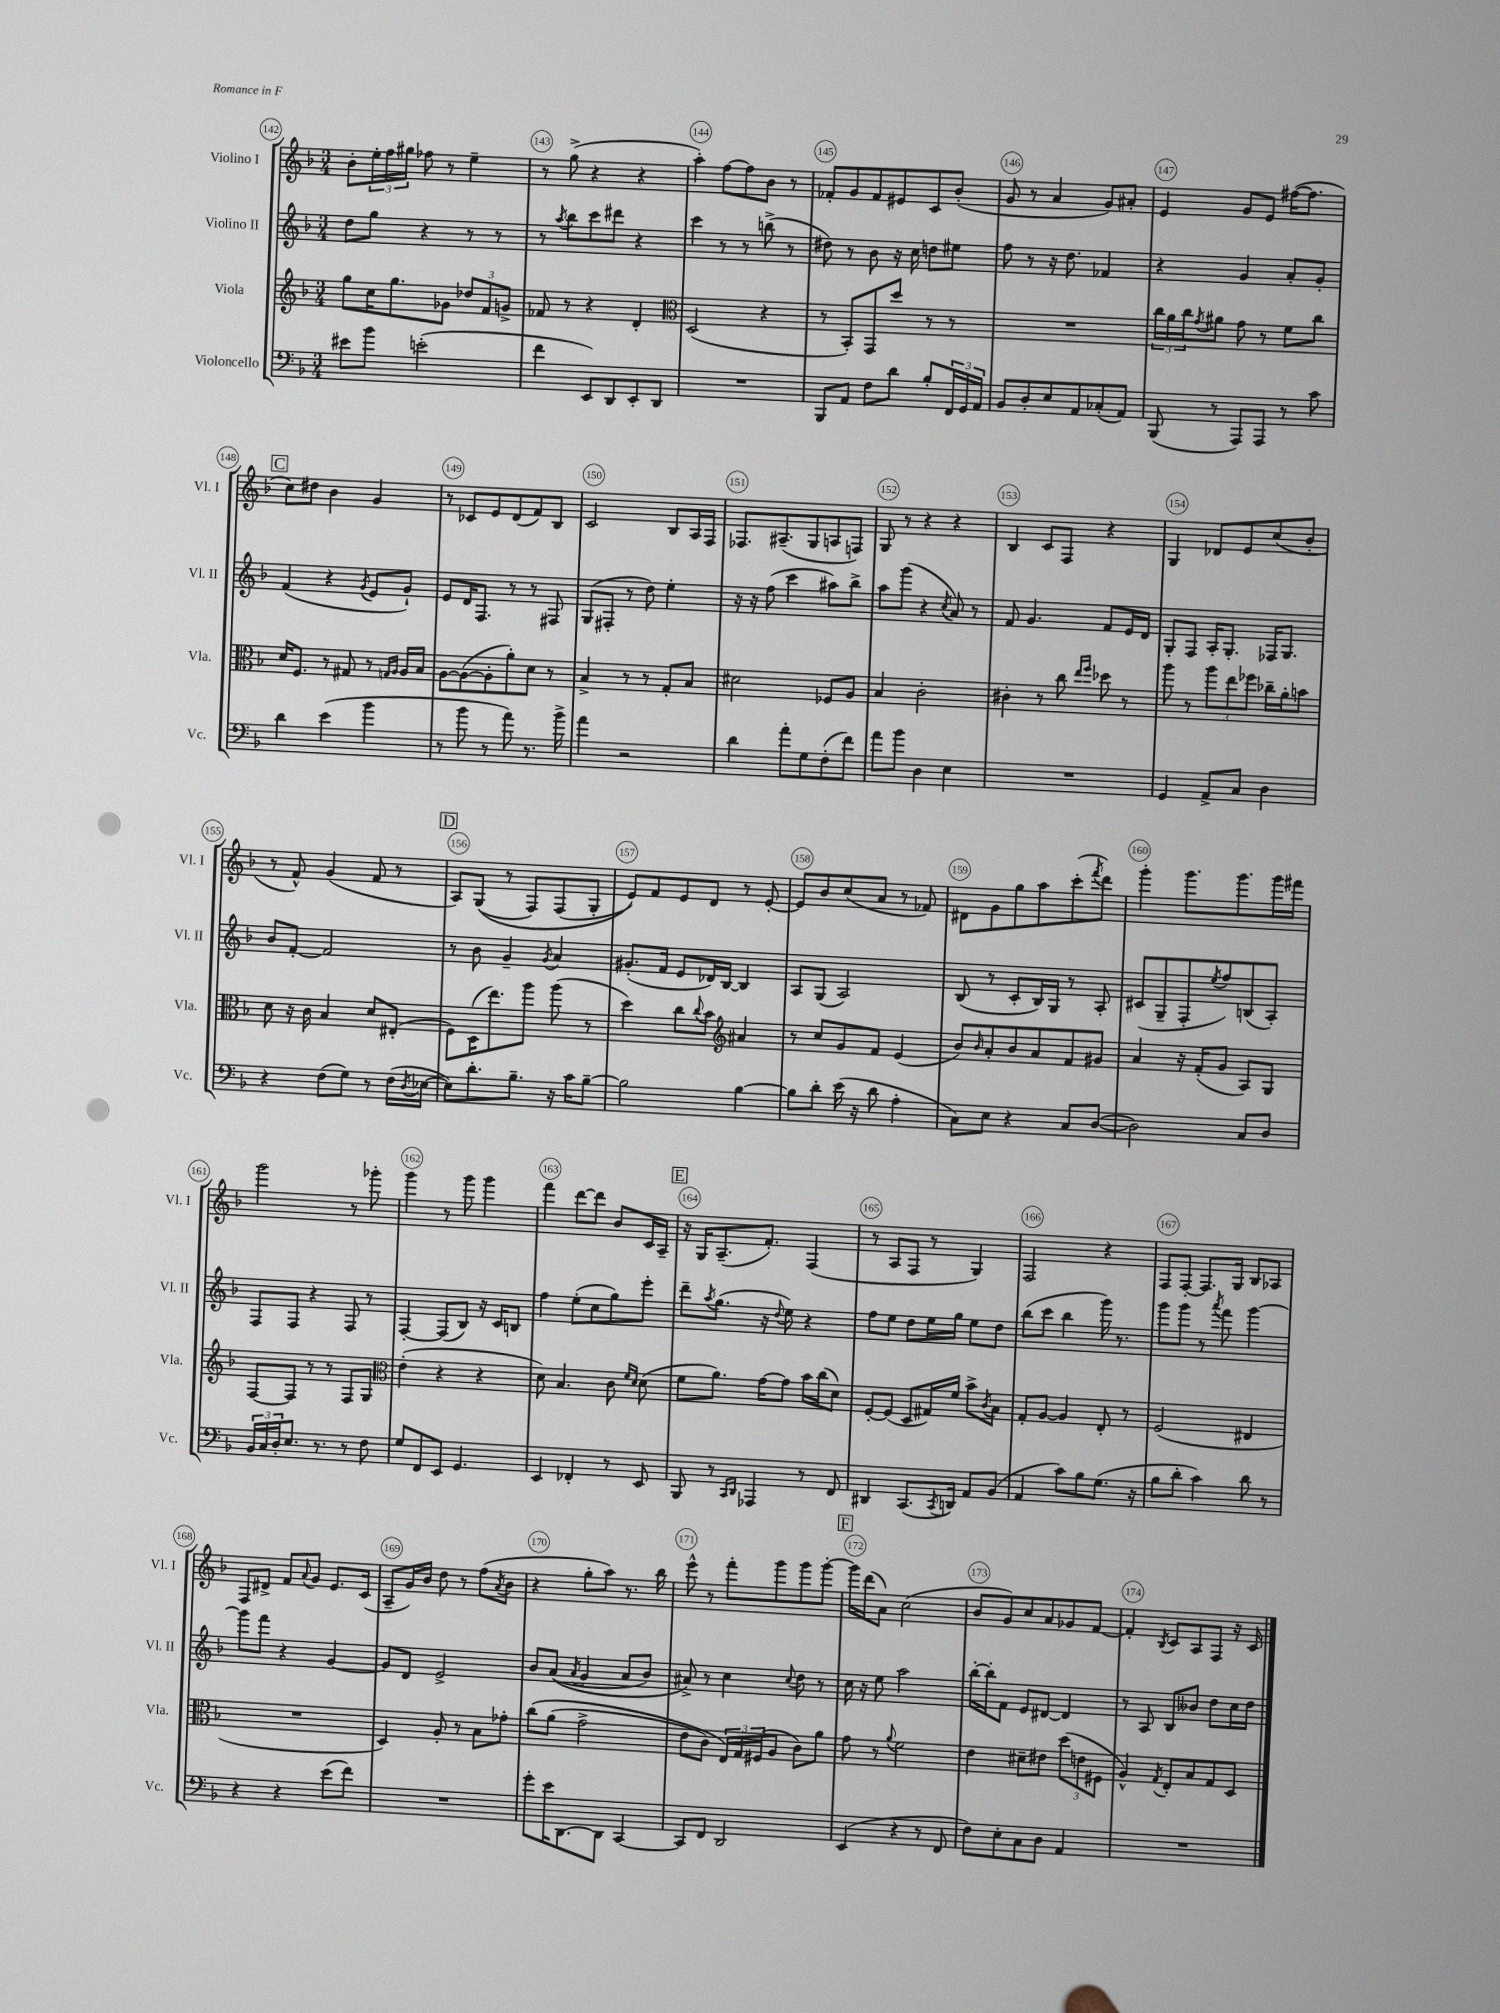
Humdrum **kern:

**kern	**kern	**kern	**kern
*staff4	*staff3	*staff2	*staff1
*clefF4	*clefG2	*clefG2	*clefG2
*k[b-]	*k[b-]	*k[b-]	*k[b-]
*M3/4	*M3/4	*M3/4	*M3/4
8e#\L	8gg\L	8dd\L	8b-'\L
8b-\J	16cc\K	8gg\J	24ee'\L
.	.	.	24ff\
.	8.gg\	.	.
.	.	.	24gg#\JJ
(2e'\	.	4r	8ff-\
.	8g-\J	.	8r
.	12dd-/L	8r	4ee~\
.	12f/	.	.
.	.	8r	.
.	12g^/J	.	.
=	=	=	=
4f\	8f-/	8r	8r
.	.	8qaa/	.
.	8r	8bb-\L	(8gg^\
8EE/L)	4r	8ccc\	4r
8DD/	.	8ddd#\J	.
8EE'/	4d'/	4r	4r
8DD/J	.	.	.
=	=	=	=
*	*clefC3	*	*
2.r	(2D/	4ccc\	4aa'\)
.	.	8r	[8ff\L
.	.	8r	8ff\]
.	4r	(8bb^\	8b-\J
.	.	8r	8r
=	=	=	=
8BBB-/L	8r	8dd#\)	8f-'/L
8AA/J	8BB-'/L)	8r	8g/
8F\L	8GG/	8b-\	8f-/
8d\J	8dd/J	16r	8e#/
.	.	16cc\	.
8B-'/L	8r	8dd\L	8c/
24FF/L	8r	8ee#\J	(8b-'/J
24GG/	.	.	.
24AA/JJ	.	.	.
=	=	=	=
8BB-/L	2.r	8ff\	8g/
8D'/	.	8r	8r
8E/	.	16r	4a/
.	.	8.dd\	.
8AA/	.	.	.
(8C-'/	.	4f-/	8g/L)
8AA/J)	.	.	8a#'/J
=	=	=	=
(8BBB-/	24cc\LL	4r	4e/
.	24a\	.	.
.	24cc\J	.	.
.	8qg/	.	.
8r	8a#\J	.	.
8AAA/L)	8g\	4g/	8g/L
8AAA/J	8r	.	8e/J
8r	8f\L	8a'/L	([16ff#\LK
.	.	.	8.ff#\]J
8c\	8cc\J	8g'/J	.
=	=	=	=
4d\	16d/LK	(4f/	8cc\L)
.	8.F/J	.	.
.	.	.	8dd#\J
(4e\	8r	4r	4b-\
.	8G#/	.	.
.	.	8qg/	.
4b-\	8r	8e/L	4g/
.	16qqG/LL	.	.
.	16qqA/JJ	.	.
.	16A/LL	8g`/J)	.
.	16B-/JJ	.	.
=	=	=	=
8r	[8A\L	8e/L	8r
8b-\	(8A\_	16d/K	8c-/L
.	.	8.F/J	.
8r	8A'\]	.	8e/
8a\)	8a'\)	8r	(8d/
8.r	8d\J	8r	8f/)
.	8r	8F#/	8B-/J
16b-^\	.	.	.
=	=	=	=
4a\	4B-^/	(8G/L	2c/
.	.	8F#'/J	.
2r	8r	8r	.
.	8r	8dd\)	.
.	8G'/L	4ee'\	8B-/L
.	8B-/J	.	16A/L
.	.	.	16F/JJ
=	=	=	=
4d\	2d#\	16r	8.F-/L
.	.	16r	.
.	.	(8ff\	.
.	.	.	(8.A#~/
8a'\L	.	4ccc\	.
8G\	.	.	8G/
(8F'\	8F-/L	8aa#\L)	8A/
8f\J)	8A/J	8bb-^\J	8F/J)
=	=	=	=
8a\L	4B-/	8aa\L	8G/
8b-\J	.	(8ggg\J	8r
4D\	2c'\	4r	4r
.	.	8qcc/	.
4E\	.	8a/)	4r
.	.	8r	.
=	=	=	=
2.r	4c#'\	8f/	4B-/
.	.	4.g/	.
.	8r	.	8c/L
.	8cc\	.	8F/J
.	16qqee/LL	.	.
.	16qqff/JJ	.	.
.	8dd-\	8f/L	4r
.	8r	16e/L	.
.	.	16d/JJ	.
=	=	=	=
4GG/	8aa\	8G'/L	4G/
.	8r	8F/J	.
8AA^/L	12aa\L	16A'/LK	8d-/L
.	.	8.G'/J	.
.	12ee\	.	.
8C/J	.	.	8e/
.	12ff-\J	.	.
4D\	16cc-~\LL	16F-/LK	(8cc/
.	16a'\J	8.G/J	.
.	8b\J	.	8b-'/J
=	=	=	=
4r	8d\	8b-/L	8r
.	16r	[8f'/J	8f^^/)
.	16c\	.	.
(8F\L	4B-/	2f/]	(4g/
8G\J)	.	.	.
8r	8d/L	.	8f/
(16F\LL	(8E#'/J	.	8r
8qD/	.	.	.
[16E-\JJ	.	.	.
=	=	=	=
8E-\]L)	8F\L)	8r	8A/L)
8.d'\	(16D\K	8b-\	&((8G/J
.	8.ee\)	.	.
.	.	4g~/	8r
8.B-~\J	.	.	.
.	8aa\J	.	8F/L)
.	.	8qg/	.
16r	(8aa\	4a/	(8F/
16c\LK	.	.	.
[8B-~\J	8r	.	8G'/J
=	=	=	=
2B-\]	4dd\)	(8.g#'/L	8e/L)&)
.	.	.	8f/
.	.	16f/Jk	.
.	8cc\L	8e/L	8e/
.	8qqcc/	.	.
.	8b-\J	16d-/L)	8d/J
.	.	[16B-/JJ	.
*	*clefG2	*	*
[4B-\	4a#/	4B-/]	8r
.	.	.	[8e'/
=	=	=	=
8B-\]L	8r	8A/L	8e/]L
8d'\J	8cc/L	(8G/J	8b-/
(16e\	8g/	2A/)	(8cc/
16r	.	.	.
8d\	8f/J	.	8a/J
4A'\	(4e/	.	8r
.	.	.	8f-/)
=	=	=	=
8C\L)	8b-/L)	(8B-/	8d#\L
.	16qqb-/	.	.
8E\J	8a'/	8r	8g\
4r	8b-/	8c'/L	8gg\
.	8a/	16B-/L)	8aa\
.	.	16G/JJ	.
8C/L	8f/	8r	(8ccc'\
.	.	.	8qfff/
([8D/J	8g#/J	8A'/	8ddd\J)
=	=	=	=
2D\])	4a/	(8c#/L	4ggg'\
.	.	8G~/	.
.	16r	8F'/	8.ggg\L
.	(16f'/LK	.	.
.	.	8qee/	.
.	8g/J	8ff/)	.
.	.	.	8.ggg\
8C/L	8A/L)	(8B/	.
8D/J	8G/J	8A'/J)	16ggg\L
.	.	.	16fff#\JJ
=	=	=	=
24BB-/LL	[8F/L	8F/L	2ggg\
24C/	.	.	.
24D'/J	.	.	.
8.E/J	8F/]J	8F/J	.
.	8r	4r	.
8.r	.	.	.
.	8r	.	.
8r	8F/L	8F/	8r
8F\	8G/J	8r	8ggg-'\
=	=	=	=
*	*clefC3	*	*
8G/L	(4e'\	[4F'/	4ggg\
8FF/	.	.	.
8EE/J	4r	(8F/]L	8r
4.GG/	.	8B-/J)	8ggg\
.	4r	16r	4ggg\
.	.	16c/LK	.
.	.	8B/J	.
=	=	=	=
4EE/	8d\)	4ff\	4fff\
.	4.B-/	.	.
4FF-'/	.	(8ee'\L	[8ddd\L
.	.	8cc\	8ddd\]J
8r	8c\	8gg\)	8b-/L
.	16qqf/LL	.	.
.	16qqd/JJ	.	.
8EE/	(8d\	8eee'\J	16c/L
.	.	.	16A~/JJ
=	=	=	=
8BBB-/	8f\L	8ddd~\L	16r
.	.	.	16G/LK
.	.	8qaa/	.
8r	8.a\J)	(8.gg\J	(8.A~/
16qqCC/LL	.	.	.
16qqDD/JJ	.	.	.
4AAA-/	.	.	.
.	[16g\LK	16r	8.f'/J)
.	.	8qqdd/	.
.	8g\]J	8ee\)	.
8r	16b-\LL	4r	(4F/
.	(16cc\J	.	.
8FF/	8d\J)	.	.
=	=	=	=
4DD#/	[8F'/L	8ff\L	8r
.	(8F/]J	8ee\J	8A/L
(8.CC/L	8D/L	8dd\L	8F/J
.	16G#/L)	16ee\L	8r
8qCC/	.	.	.
16DD/Jk)	16f/JJ	16gg\JJ	.
8AA/L	8b-^\L	8ee\L	4G/)
.	8qc/	.	.
(8BB-/J	8B-\J	8dd\J	.
=	=	=	=
4AA/	8G'/L	(8bb-\L	2F/
.	[8A/J	8ccc\J	.
8c\L)	4A/]	4bb-\	.
8B-\	.	.	.
(8.G\J	8E'/	16ggg\)	4r
.	.	8.r	.
.	8r	.	.
16r	.	.	.
=	=	=	=
8B-\L	(2F/	8ggg\L	8F/L
8d'\J	.	8ggg\J	[8F'/J
4c\)	.	8r	8.F/]L
.	.	8qaaa/	.
.	.	8fff\	.
.	.	.	16G/Jk
8d\	4E#/	[4ggg\	8B-/L
8r	.	.	8A-/J
=	=	=	=
4r	2.r	8ggg\]L	8F/L
.	.	8fff\J	8d#^/J
4r	.	4r	8f/L
.	.	.	8qqa/
.	.	.	8g/J
(8e\L	.	[4g/	8.e/L
8f\J)	.	.	.
.	.	.	(16c/Jk
=	=	=	=
2.r	4D/)	8g/]L	8A~/L
.	.	8d/J	16g/L)
.	.	.	16b-/JJ
.	8A'/	2e^/	8dd\
.	8r	.	8r
.	8B-\L	.	(8ff\L
.	.	.	8qa/
.	8g-'\J	.	8b-\J
=	=	=	=
8g'\L	&(8cc\L	8b-/L	4r
16e\K	(8a\J	&((8a/J	.
[8.DD\	.	.	.
.	.	8qa/	.
.	2g^\	4g/	8gg'\L
8DD\]J	.	.	8aa\J)
[4CC/	.	8a/L	8.r
.	.	8b-/J)	.
.	.	.	16bb-\
=	=	=	=
8CC/]L	8e\L	8a#^/&)	8eee^^\
8FF/J	8c\J)	8r	8r
2DD/	24E/LL&)	4cc\	8fff'\L
.	24G/	.	.
.	(24F#/J	.	.
.	8A/J	.	8ggg\
.	.	8qqcc/	.
.	8c\L)	8dd\	8ggg\
.	8a\J	8r	[8ggg'\J
=	=	=	=
(4EE/	8g\	16cc\	16ggg\]LL
.	.	16r	(16ddd\J
.	8r	8ee\	8a\J)
.	8qqa/	.	.
4r	2f\	2aa\	(2cc\
8r	.	.	.
8FF/	.	.	.
=	=	=	=
8F\L)	4e\	[16bb-'\LL	8b-/L
.	.	16bb-'\]J	.
8E'\	.	8f\J	8g/)
8C\	8d#~\L	8e/L	8cc/
8D\J	8e#\J	[8d#/J	8a/
4AA/	(12dd\L	4d#/]	8g-/
.	12e\	.	.
.	.	.	[8f/J
.	12F#\J	.	.
=	=	=	=
2.r	4A^^/)	8r	4f'/]
.	.	8A/	.
.	8qG/	.	8qB-/
.	8E'/L	8B-/L	8c/L
.	8B-/	8b--/J	8A/
.	8G/	8dd\L	8F/J
.	8D/J	16cc\L	16r
.	.	16dd\JJ	16c/
==	==	==	==
*-	*-	*-	*-
